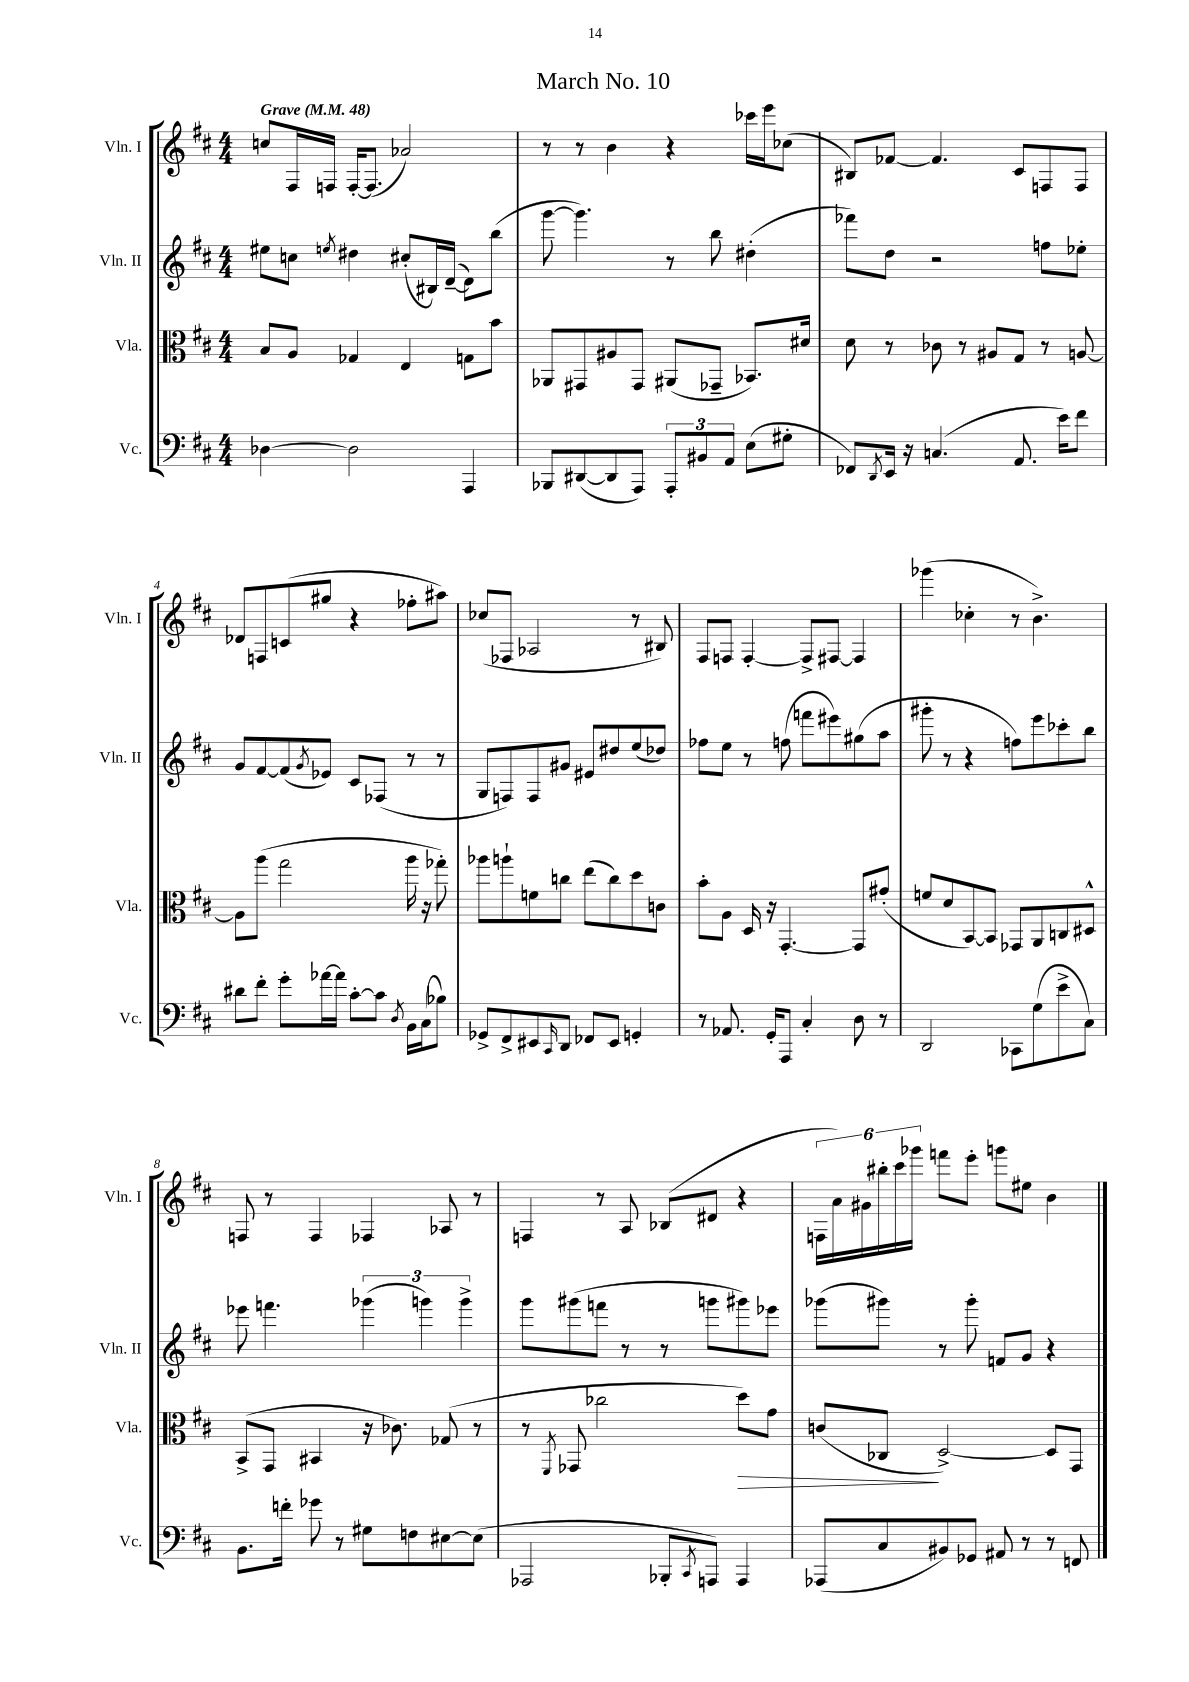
\header { title = "March No. 10" }
<<
\new StaffGroup <<
\new Staff = "s0" \with { instrumentName = "Vln. I" shortInstrumentName = "Vln. I" } {
    \clef treble \key d \major \numericTimeSignature \time 4/4 \tempo "Grave" 4 = 48
    c''8 fis16 f16 f16~-. f8.( aes'2) |
    r8 r8 b'4 r4 ces'''16 e'''16 ces''8( |
    bis8) fes'8~ fes'4. cis'8 f8 f8 |
    des'8 f8 c'8( gis''8 r4 fes''8-. ais''8) |
    ces''8( fes8 aes2 r8 bis8) |
    fis8 f8 f4~-. f8-> fis8~ fis4 |
    ges'''4( ces''4-. r8 b'4.->) |
    f8 r8 f4 fes4 aes8 r8 |
    f4 r8 a8 bes8( dis'8 r4 |
    \tuplet 6/4 { f16 a'16) gis'16 bis''16-. cis'''16 ges'''16 } f'''8 e'''8-. g'''8 eis''8 b'4 \bar "|." |
}
\new Staff = "s1" \with { instrumentName = "Vln. II" shortInstrumentName = "Vln. II" } {
    \clef treble \key d \major \numericTimeSignature \time 4/4
    eis''8 c''8 \acciaccatura { e''8 } dis''4 cis''8-.( bis16) d'16~--( d'8) b''8( |
    g'''8~ g'''4.) r8 b''8 dis''4-.( |
    fes'''8) d''8 r2 f''8 ees''8-. |
    g'8 fis'8~ fis'8( \acciaccatura { g'8 } ees'8) cis'8 fes8( r8 r8 |
    g8 f8) f8 gis'8 eis'8 dis''8 e''8( des''8) |
    fes''8 e''8 r8 f''8( f'''8 eis'''8) gis''8( a''8 |
    gis'''8-. r8 r4 f''8) e'''8 ces'''8-. b''8 |
    ees'''8 f'''4. \tuplet 3/2 { ges'''4( g'''4) g'''4-> } |
    g'''8 gis'''8( f'''8 r8 r8 g'''8 gis'''8) ees'''8 |
    ges'''8( gis'''8) r8 gis'''8-. f'8 g'8 r4 \bar "|." |
}
\new Staff = "s2" \with { instrumentName = "Vla." shortInstrumentName = "Vla." } {
    \clef alto \key d \major \numericTimeSignature \time 4/4
    b8 a8 ges4 e4 g8 b'8 |
    aes,8 gis,8 ais8 gis,8 ais,8( ges,8-- bes,8.) dis'16 |
    d'8 r8 ces'8 r8 ais8 g8 r8 a8~ |
    a8 a''8( g''2 a''16 r16 ges''8-.) |
    aes''8 a''8-! f'8 c''8 e''8( c''8) d''8 c'8 |
    b'8-. a8 d16 r16 g,4.~-. g,8 gis'8-.( |
    f'8 d'8 b,8~) b,8 ges,8 a,8 c8 dis8-^ |
    b,8->( g,8 bis,4 r16 ces'8.) ges8( r8 |
    r8 \acciaccatura { fis,8 } ges,8 ces''2 d''8\>) g'8 |
    c'8( ces8\! d2~->) d8 g,8 \bar "|." |
}
\new Staff = "s3" \with { instrumentName = "Vc." shortInstrumentName = "Vc." } {
    \clef bass \key d \major \numericTimeSignature \time 4/4
    des4~ des2 a,,4 |
    bes,,8 dis,8~( dis,8 a,,8) \tuplet 3/2 { a,,8-. bis,8 a,8 } e8( gis8-. |
    fes,8) \acciaccatura { d,8 } e,16 r16 c4.( a,8. e'16) fis'8 |
    dis'8 fis'8-. g'8-. aes'16~ aes'16 cis'8~-. cis'8 \acciaccatura { d8 } b,16 cis16( bes8) |
    ges,8-> fis,8-> eis,8 \grace { cis,16 } d,8 fes,8 eis,8 g,4-. |
    r8 aes,8. g,16-. a,,8 cis4-. d8 r8 |
    d,2 ces,8 g8( e'8-> cis8) |
    b,8. f'16-. ges'8 r8 gis8 f8 eis8~ eis8( |
    aes,,2 bes,,8-. \acciaccatura { cis,8 } a,,8) a,,4 |
    aes,,8( cis8 bis,8) ges,8 ais,8 r8 r8 f,8 \bar "|." |
}
>>
>>
